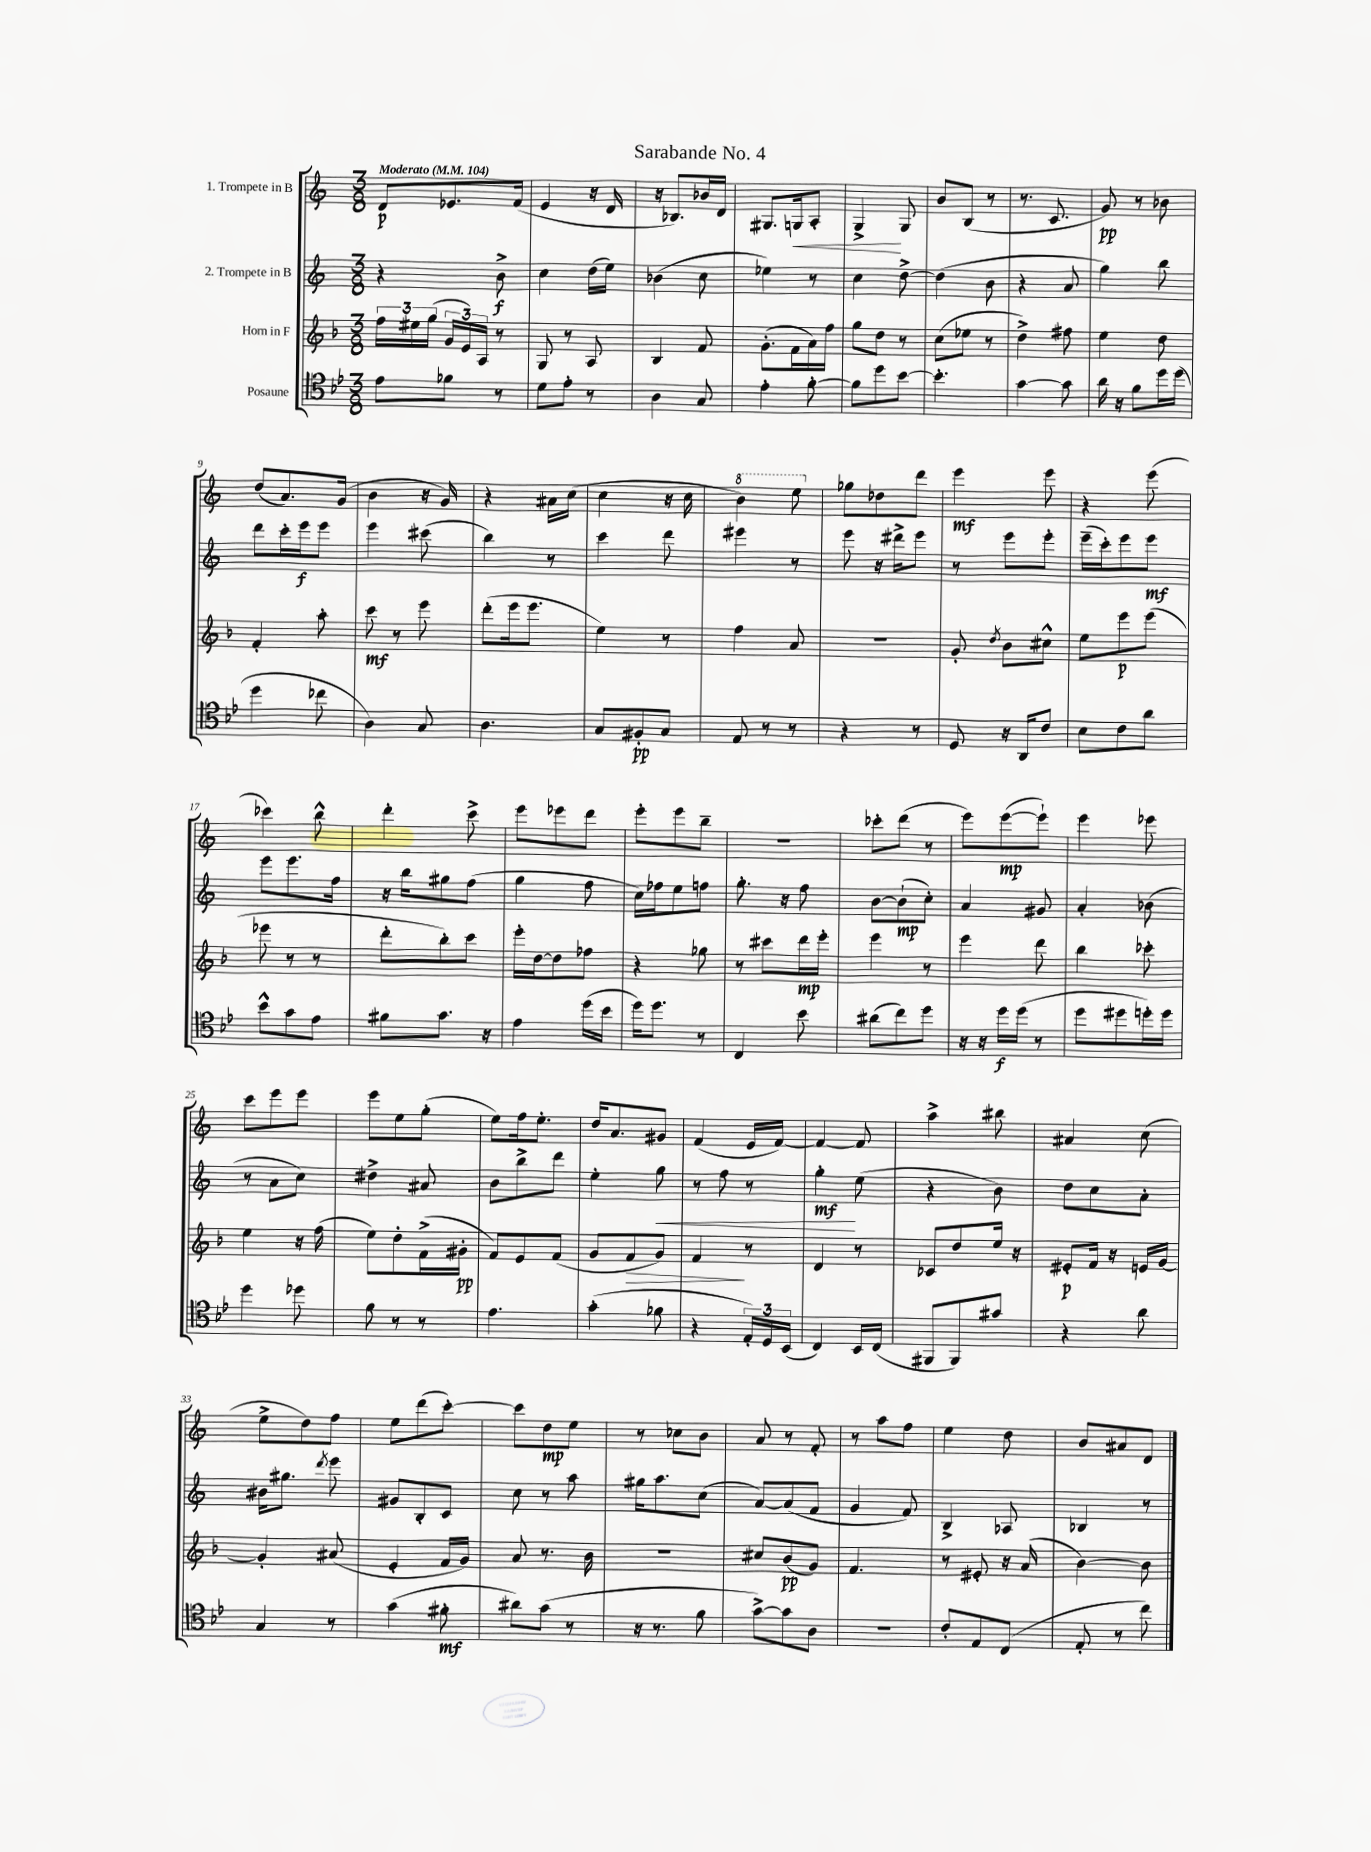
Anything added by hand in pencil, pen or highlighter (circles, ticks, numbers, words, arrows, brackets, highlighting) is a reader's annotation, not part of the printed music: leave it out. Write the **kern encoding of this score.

**kern	**kern	**kern	**kern
*staff4	*staff3	*staff2	*staff1
*clefC4	*clefG2	*clefG2	*clefG2
*k[b-e-]	*k[b-]	*k[]	*k[]
*M3/8	*M3/8	*M3/8	*M3/8
*MM104	*MM104	*MM104	*MM104
8e-	24ff	4r	8d
.	24ee#	.	.
.	(24gg	.	.
8f-	24g	.	8.e-
.	24e)	.	.
.	24A	.	.
8r	8r	8b^	.
.	.	.	(16f
=	=	=	=
8d	8G	4cc	4e
8e-'	8r	.	.
8r	8A	(16dd	16r
.	.	16ee)	16d
=	=	=	=
4A	4B-	(4b-	16r
.	.	.	8.B-)
8G	8f	8cc	16b-
.	.	.	16d
=	=	=	=
4e-'	(8.g'	4ee-)	8.G#
.	16f	.	16G
[8f'	16a)	8r	8A'
.	16ff	.	.
=	=	=	=
8f]	8gg	4cc	4G^
8dd	8dd	.	.
[8b-	8r	[8dd^	8G
=	=	=	=
4.b-']	(8cc	(4dd]	8b
.	8ee-	.	(8B
.	8r	8b	8r
=	=	=	=
[4g	4dd^)	4r	8.r
.	.	.	8.c
8g]	8ff#	8a	.
=	=	=	=
16a	4ee	4gg)	8g)
16r	.	.	.
8f	.	.	8r
16dd	8dd	8bb	8b-
(16dd	.	.	.
=	=	=	=
4dd	4f'	8ddd	(8dd
.	.	16ccc'	8.a)
.	.	16eee	.
8cc-	8aa'	8eee	.
.	.	.	(16g
=	=	=	=
4A)	8ccc	4eee	4b
.	8r	.	.
8G	8eee	(8ccc#	16r
.	.	.	16g)
=	=	=	=
4.A	(8ddd'	4bb)	4r
.	16eee	.	.
.	8.eee	.	.
.	.	8r	16a#
.	.	.	(16cc
=	=	=	=
8G	4ee)	4ccc	4cc
8F#'	.	.	.
8G	8r	8ddd	16r
.	.	.	16cc
=	=	=	=
8E-	4ff	4eee#	4bb)
8r	.	.	.
8r	8a	8r	8eee
=	=	=	=
4r	4.r	8eee	8gg-
.	.	16r	8dd-
.	.	16ddd#^	.
8r	.	8eee	8ddd
=	=	=	=
8D	8g'	8r	4eee
.	8qdd	.	.
16r	8b-	8eee	.
16AA	.	.	.
8c	8cc#^^	8eee'	8eee
=	=	=	=
8B-	8ee	(16eee~	4r
.	.	16ccc')	.
8c	8eee	8eee	.
8a	(8eee	8eee	(8eee
=	=	=	=
8b-^^	8eee-	8eee	4ccc-)
8g	8r	8.eee	.
8e-	8r	.	8bb^^
.	.	16ff	.
=	=	=	=
8f#	8ddd'	16r	4ddd'
.	.	16bb	.
8.g	8bb-')	8gg#	.
.	8ccc	(8ff	8ccc^
16r	.	.	.
=	=	=	=
4e-	16eee'	4gg	8eee
.	[16dd	.	.
.	8dd]	.	8eee-
(16dd	8ff-	8ff	8ddd
16b-	.	.	.
=	=	=	=
16dd)	4r	16cc)	8eee'
8.dd	.	16ff-	.
.	.	8ee	8eee
8r	8gg-	8ff	8bb~
=	=	=	=
4C	8r	8.gg'	4.r
.	8ccc#	.	.
.	.	16r	.
8b-	16ddd	8ff	.
.	16eee'	.	.
=	=	=	=
(8a#	4eee	[8b	8ccc-'
8cc)	.	(8b`]	(8ddd
8dd	8r	8cc')	8r
=	=	=	=
16r	4eee	4a	8eee)
16r	.	.	.
16dd	.	.	([8eee
(16dd	.	.	.
8r	8ddd	8g#	8eee`])
=	=	=	=
8dd	4bb-	4a'	4eee
8dd#	.	.	.
16dd')	8ccc-'	(8b-	8eee-
16dd	.	.	.
=	=	=	=
4dd	4ee	8r	8ccc
.	.	8a	8eee
8dd-	16r	8cc)	8eee
.	(16ff	.	.
=	=	=	=
8f	8ee)	4dd#^	8eee
8r	8dd'	.	8ee
8r	(16f^	8a#	(8gg'
.	16g#'	.	.
=	=	=	=
4.e-	8f)	8b	8ee)
.	8e	8bb^	16ff
.	.	.	8.ee'
.	(8f	8ddd	.
=	=	=	=
(4g'	8g	4ee'	16dd
.	.	.	8.a
.	8f	.	.
8f-	8g)	8gg	8g#
=	=	=	=
4r	4f	8r	(4f
.	.	8ff	.
24E-')	8r	8r	16e
24D	.	.	.
.	.	.	[16f)
(24BB-	.	.	.
=	=	=	=
4C)	4d	4gg'	4f_
16BB-	8r	(8ee	8f]
(16C	.	.	.
=	=	=	=
8FF#	8c-	4r	4aa^
8FF#)	8dd	.	.
8g#	16ee	8b)	8bb#
.	16r	.	.
=	=	=	=
4r	8e#'	8dd	4a#
.	16f	8cc	.
.	16r	.	.
8a	16e	8a'	(8cc
.	[16g	.	.
=	=	=	=
4G	4g']	16b#	8ee^
.	.	8.gg#	.
.	.	.	8dd)
.	.	8qddd	.
8r	(8a#	8eee	8ff
=	=	=	=
(4g	4e'	8g#	8ee
.	.	8B'	(8ddd
8f#'	16f	8c	[8ccc')
.	16g)	.	.
=	=	=	=
8a#)	8a	8cc	8ccc]
(8g	8.r	8r	8dd
8r	.	8aa	8ee
.	16b-	.	.
=	=	=	=
16r	4.r	16gg#	8r
8.r	.	8.aa	.
.	.	.	8cc-
8f	.	(8cc	8b
=	=	=	=
[8g^)	8cc#	[8a)	8a
8g]	(8b-	(8a]	8r
8A	8g)	8f	8f'
=	=	=	=
4.r	4.f	4g	8r
.	.	.	8aa
.	.	8f)	8ff
=	=	=	=
8c'	8r	4B^	4ee
8E-	8e#'	.	.
(8C	16r	8A-	8dd
.	(16a	.	.
=	=	=	=
8E-'	[4b-)	4B-	8b
8r	.	.	8a#
8cc)	8b-]	8r	8d
==	==	==	==
*-	*-	*-	*-
